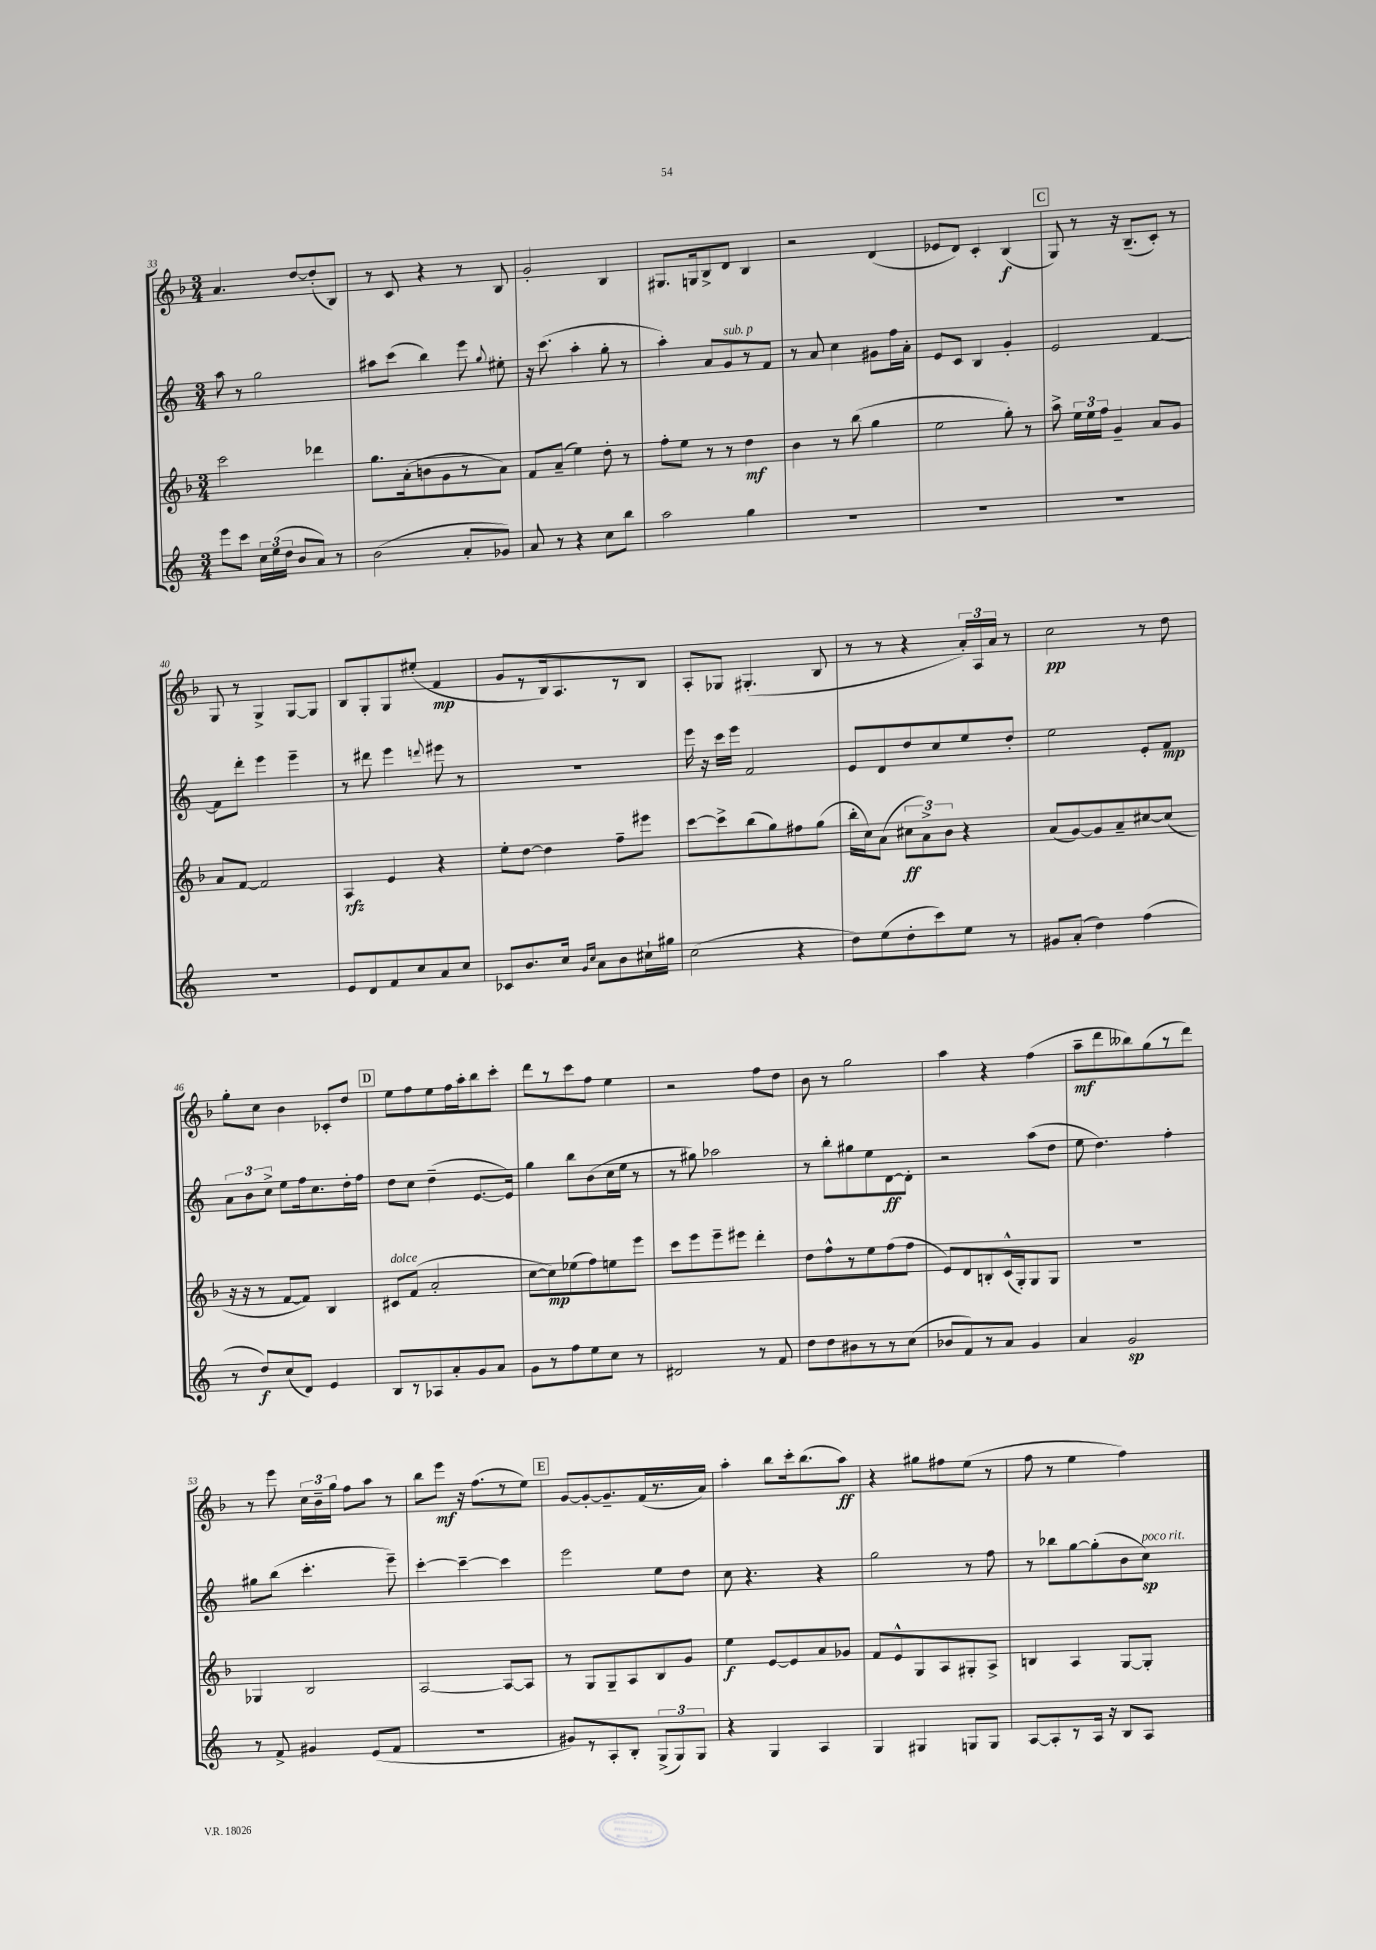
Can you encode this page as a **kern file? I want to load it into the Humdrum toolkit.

**kern	**kern	**kern	**kern
*staff4	*staff3	*staff2	*staff1
*clefG2	*clefG2	*clefG2	*clefG2
*k[]	*k[b-]	*k[]	*k[b-]
*M3/4	*M3/4	*M3/4	*M3/4
8eee	2ccc	8aa	4.a
8ccc	.	8r	.
24cc	.	2gg	.
(24ee	.	.	.
24dd	.	.	.
8b	.	.	[8dd
8a)	4ddd-	.	(8dd']
8r	.	.	8B-)
=	=	=	=
(2b	8.gg	8aa#	8r
.	.	(8ccc	8c
.	(16a'	.	.
.	8b	4bb)	4r
.	8g	.	.
8a'	8r	8eee	8r
.	.	8qqgg	.
8g-)	8a)	8ee#'	8B-
=	=	=	=
8a	8f	16r	2g'
.	.	(8.ccc	.
8r	(8a~	.	.
4r	4ee)	4aa'	.
8cc	8dd'	8gg'	4B-
8bb	8r	8r	.
=	=	=	=
2aa	8ff'	4aa')	8.G#
.	8ee	.	.
.	.	.	16G
.	8r	8a	8B-^
.	8r	8g	8d
4gg	4dd	8r	4B-
.	.	8f	.
=	=	=	=
2.r	4b-	8r	2r
.	.	8a	.
.	8r	4cc	.
.	(8bb-	.	.
.	4gg	8g#	(4d
.	.	16ff	.
.	.	16a'	.
=	=	=	=
2.r	2ee	8e	8e-
.	.	8c	8d)
.	.	4B	4c'
.	8gg')	4g'	(4B-
.	8r	.	.
=	=	=	=
2.r	8aa^	2e	8G)
.	24ee	.	8r
.	24ee	.	.
.	24ff	.	.
.	4g~	.	16r
.	.	.	(8.B-~
.	8a	[4f	8c')
.	8g	.	8r
=	=	=	=
2.r	8a	8f]	8G
.	[8f	8ddd'	8r
.	2f]	4eee	4G^
.	.	4eee~	[8G
.	.	.	8G]
=	=	=	=
8e	4A	8r	8B-
8d	.	8ddd#	8G'
8f	4e	4eee	8G
8cc	.	.	(8ee#'
.	.	8qqddd	.
8a	4r	8eee#	4f
8cc	.	8r	.
=	=	=	=
8c-	8ee'	2.r	8g
8.b	[8dd	.	8r
.	4dd]	.	16B-)
16cc	.	.	8.A
16qqg	.	.	.
16qqcc	.	.	.
8a	.	.	.
8b	8ff~	.	8r
16cc#`	8eee#	.	8B-
16gg#	.	.	.
=	=	=	=
(2cc	[8ccc	16eee	8A'
.	.	16r	.
.	8ccc^]	16ccc	8G-
.	.	16eee	.
.	(8bb-	2f	(4.G#'
.	8gg)	.	.
4r	8ff#	.	.
.	(8gg	.	8B-
=	=	=	=
8dd)	16bb-'	8e	8r
.	16cc)	.	.
(8ee	(8a	8d	8r
8dd'	12cc#	8dd	4r
.	12a^)	.	.
8ccc)	.	8cc	.
.	12b-	.	.
8ee	4r	8ee	24a')
.	.	.	24A
.	.	.	24a
8r	.	8dd'	8r
=	=	=	=
8g#	(8a	2ee	2cc
(8a'	[8g)	.	.
4dd)	8g]	.	.
.	8a~	.	.
(4ff	[8cc#	8e'	8r
.	(8cc#]	8f	8dd
=	=	=	=
8r	16r	12a	8gg'
.	16r	.	.
.	.	12b	.
8dd)	8r	.	8cc
.	.	12cc^	.
(8cc	[8f	8ee	4b-
8d)	8f])	16ff	.
.	.	8.cc	.
4e	4B-	.	8c-'
.	.	16dd'	8dd
.	.	16ff	.
=	=	=	=
8B	8c#	8dd	8ee
8r	(8f	8cc	8ff
8A-	2a'	(4dd~	8ee
8a'	.	.	16ff
.	.	.	16aa'
8g	.	[8.e	8bb-
8a	.	.	8ccc'
.	.	16e])	.
=	=	=	=
8g	[8cc	4gg	8ddd
8r	8cc])	.	8r
8ff	(8ee-	8bb	8ccc
8ee	8ff)	(8b	8ff
8cc	8ee	16cc	4ee
.	.	16ee	.
8r	8eee	8r	.
=	=	=	=
2d#	8ccc	8r	2r
.	8eee	8gg#)	.
.	8eee~	2aa-	.
.	8eee#	.	.
8r	4ddd'	.	8ff
8f	.	.	8dd
=	=	=	=
8dd	8dd	8r	8b-
8dd	8ff^^	8bb'	8r
8b#	8r	8gg#	2gg
8r	8ee	8ee	.
8r	(8ff	[8d	.
(8cc	8ff	8d']	.
=	=	=	=
8b-	8e)	2r	4aa
8f)	8d	.	.
8r	8B'	.	4r
8a	(16c^^	.	.
.	16G')	.	.
4g	8G	(8aa	(4ff
.	8G	8dd	.
=	=	=	=
4a	2.r	8ee	8aa~
.	.	4.dd)	8ddd
2g	.	.	8bb--)
.	.	.	(8gg
.	.	4ff'	8r
.	.	.	8ddd)
=	=	=	=
8r	4G-	8gg#	8r
8f^	.	(8bb	8eee
4g#	2B-	4.ccc'	24cc
.	.	.	24b-~
.	.	.	24gg
.	.	.	8ff
(8e	.	.	8aa
8f	.	8eee~)	8r
=	=	=	=
2.r	[2A	[4ccc'	8bb-
.	.	.	8eee
.	.	4ccc~_	16r
.	.	.	(8.ff
.	8A_	4ccc]	8r
.	8A]	.	8ee)
=	=	=	=
8g#)	8r	2eee	[8g
8r	8G	.	8g'_
8A'	8G~	.	8.g~]
8B'	8A	.	.
.	.	.	(16f
(12G^	8B-	8ee	8.r
12G)	.	.	.
.	8g	8dd	.
12G	.	.	.
.	.	.	16a)
=	=	=	=
4r	4ee	8cc	4aa'
.	.	4.r	.
4G	[8e	.	8bb-
.	8e]	.	16ccc'
.	.	.	(8.bb-
4A	8a	4r	.
.	8g-	.	8aa)
=	=	=	=
4G	8f	2gg	4r
.	8e^^	.	.
4G#	8G	.	8gg#
.	8A	.	8ff#
8G	8G#'	8r	(8ee
8G	8A^	8ff	8r
=	=	=	=
[8A	4B	8r	8ff
8A']	.	8bb-	8r
8r	4A	[8gg	4ee
16A	.	(8gg']	.
16r	.	.	.
8B	[8G	8b	4ff)
8A	8G']	8cc)	.
==	==	==	==
*-	*-	*-	*-
